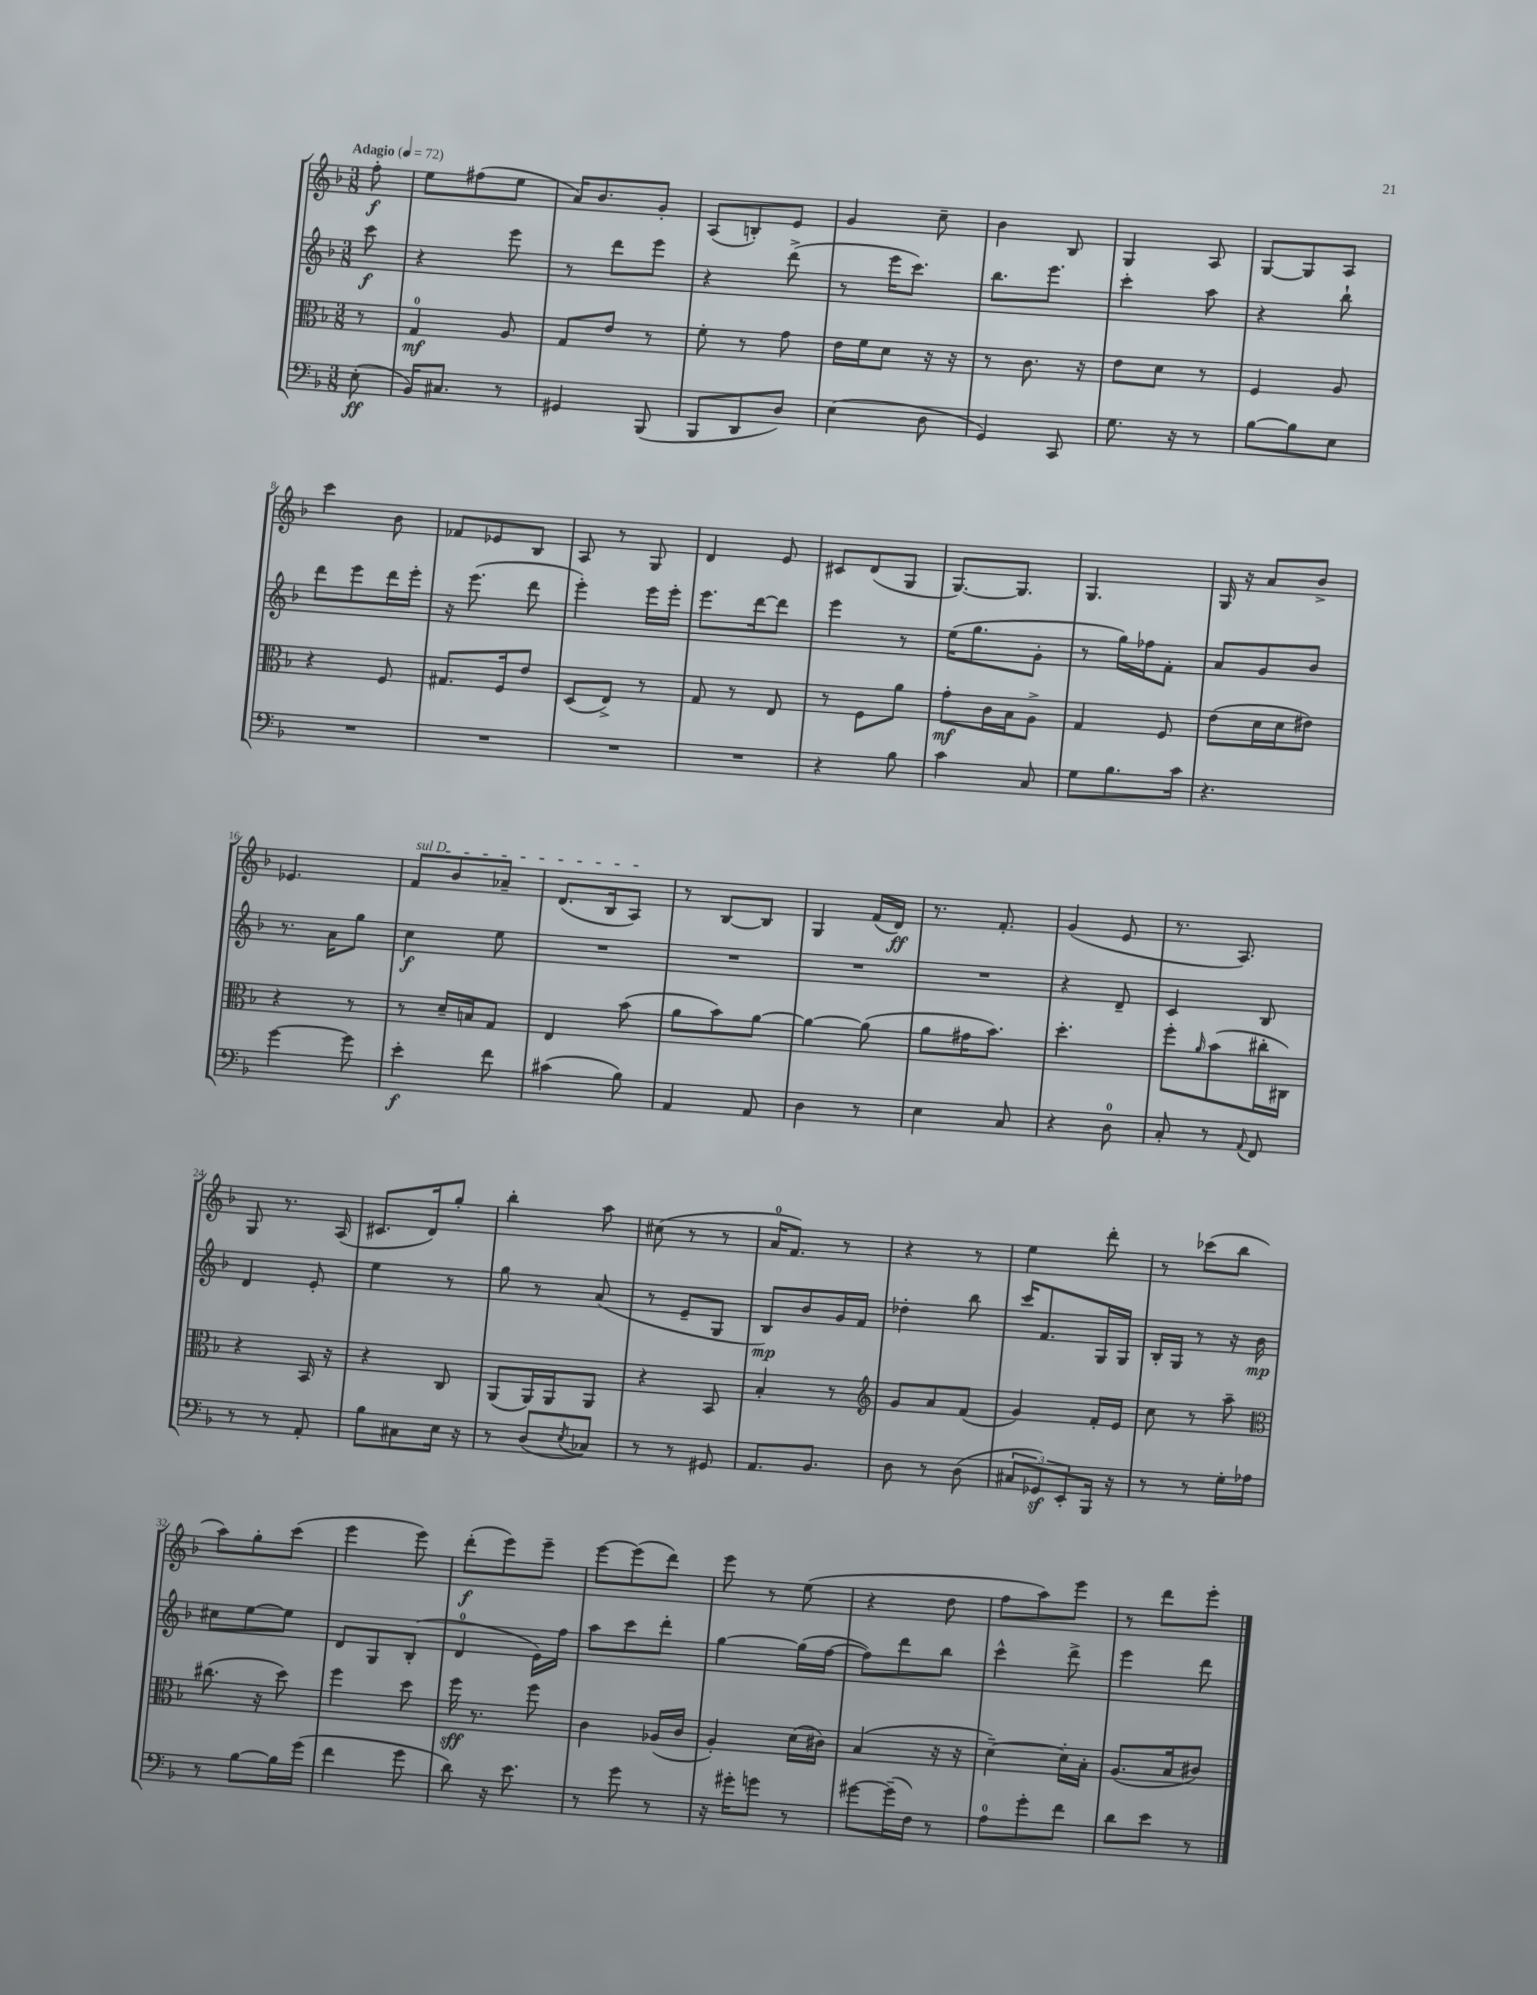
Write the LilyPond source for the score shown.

<<
\new StaffGroup <<
\new Staff = "s0" {
    \clef treble \key f \major \numericTimeSignature \time 3/8 \partial 8 \tempo "Adagio" 4 = 72
    f''8-.\f |
    e''8 fis''8( e''8 |
    a'16) bes'8. g'8-. |
    a8( b8-.) e'8 |
    g'4 c''8-- |
    bes'4 bes8 |
    g4 a8 |
    g8~ g8 a8 |
    c'''4 bes'8 |
    fes'8 ees'8 bes8 |
    a8 r8 g8 |
    d'4 e'8 |
    cis'8 d'8( g8 |
    g8.~) g8. |
    g4. |
    g16 r16 a'8 bes'8-> |
    ees'4. |
    \once \override TextSpanner.bound-details.left.text = \markup { \italic "sul D" } f'8\startTextSpan bes'8 aes'8-- |
    d'8.( bes16 a8\stopTextSpan) |
    r8 bes8~ bes8 |
    g4 f'16( d'16\ff) |
    r8. f'8.-. |
    g'4( e'8 |
    r8. a8.) |
    g8 r8. a16( |
    cis'8. d'16) g''8-. |
    bes''4-. a''8 |
    cis''8( r8 r8 |
    a'16-0 f'8.) r8 |
    r4 r8 |
    e''4 d'''8-. |
    r8 ces'''8( bes''8 |
    a''8) g''8-. c'''8( |
    e'''4 e'''8) |
    d'''8-.\f( e'''8) e'''8-- |
    e'''8~ e'''8( d'''8) |
    e'''8 r8 e''8( |
    r4 d''8 |
    f''8 a''8) e'''8 |
    r8 d'''8 e'''8-. \bar "|." |
}
\new Staff = "s1" {
    \clef treble \key f \major \numericTimeSignature \time 3/8 \partial 8
    c'''8\f |
    r4 e'''8 |
    r8 d'''8 e'''8 |
    r4 d'''8->( |
    r8 e'''16 c'''8.) |
    bes''8. e'''8. |
    c'''4-. a''8 |
    r4 bes''8-! |
    d'''8 e'''8 d'''16 e'''16-. |
    r16 e'''8.( d'''8 |
    e'''4-.) e'''16 e'''16-. |
    e'''8. d'''16~ d'''8 |
    e'''4 r8 |
    e''16( g''8. g'8-. |
    r8 g''16) fes''16 f'8-. |
    a'8 g'8 bes'8 |
    r8. a'16 g''8 |
    c''4\f e''8 |
    R4. |
    R4. |
    R4. |
    R4. |
    r4 d'8-- |
    c'4 bes8 |
    d'4 e'8-. |
    e''4 r8 |
    g''8 r8 a'8( |
    r8 e'8-- g8 |
    bes8\mp) bes'8 g'16 f'16 |
    des''4-. bes''8 |
    c'''16 f'8. g16 g16 |
    bes16-. g16 r8 r16 bes'16\mp |
    cis''8 e''8~ e''8 |
    d'8 g8 bes8-.( |
    d'4-0 e'16) f''16 |
    a''8 c'''8 d'''8-. |
    g''4~ g''16( f''16~ |
    f''8) d'''8 bes''8 |
    c'''4-^ d'''8-> |
    e'''4 d'''8 \bar "|." |
}
\new Staff = "s2" {
    \clef alto \key f \major \numericTimeSignature \time 3/8 \partial 8
    r8 |
    g4-0\mf a8 |
    g8 e'8 r8 |
    f'8-. r8 g'8 |
    e'16 f'16 d'8 r16 r16 |
    r8 c'8. r16 |
    e'8 d'8 r8 |
    f4 a8 |
    r4 f8 |
    gis8. f16 e'8 |
    d8( e8->) r8 |
    g8 r8 e8 |
    r8 f8 a'8 |
    g'8-.\mf c'16 bes16 a8-> |
    g4 f8 |
    e'8( d'16 d'16 eis'8) |
    r4 r8 |
    r8 d'16-- b16 g8 |
    e4 bes'8( |
    a'8 bes'8) a'8~ |
    a'4~ a'8( |
    a'8 gis'16 bes'8.) |
    d''4.-. |
    f''8-. \grace { a'16 } bes'8( cis''16-. cis16) |
    r4 bes,16 r16 |
    r4 c8 |
    a,8( a,16) a,16 a,8 |
    r4 bes,8 |
    bes4-. r8 |
    \clef treble g'8 a'8 f'8( |
    g'4) f'16-. e'16 |
    c''8 r8 a''8-- |
    \clef alto cis''8.( r16 d''8) |
    f''4 d''8 |
    f''16\sff r8. f''8 |
    c'4 aes16( c'16 |
    a4-.) d'16( cis'16) |
    bes4( r16 r16 |
    d'4~--) d'16-. bes16-. |
    a8.( bes16 cis'8) \bar "|." |
}
\new Staff = "s3" {
    \clef bass \key f \major \numericTimeSignature \time 3/8 \partial 8
    e8-.\ff( |
    bes,16) cis8. r8 |
    gis,4 bes,,8( |
    bes,,8 d,8 d8) |
    e4( d8 |
    g,4) c,8 |
    g8. r16 r8 |
    bes8~ bes8 e8 |
    R4. |
    R4. |
    R4. |
    R4. |
    r4 bes8 |
    c'4 c8 |
    g8 bes8. c'16 |
    r4. |
    g'4~ g'8 |
    e'4-.\f f'8 |
    cis'4( bes8) |
    a,4 a,8 |
    d4 r8 |
    e4 c8 |
    r4 d8-0 |
    c8-. r8 \appoggiatura { a,8 } f,8 |
    r8 r8 a,8-. |
    bes8 cis8 e16 r16 |
    r8 d8( \acciaccatura { e8 } ces8) |
    r8 r8 gis,8 |
    a,8. bes,8. |
    d8 r8 d8( |
    \tuplet 3/2 { cis8 ges,8\sf) e,8-. } bes,,16 r16 |
    r8 r8 g16-. aes16 |
    r8 bes8~ bes16 g'16( |
    f'4 g'8 |
    d'8) r16 e'8. |
    r8 g'8 r8 |
    r16 gis'16-. g'8 r8 |
    gis'8~ gis'16--( f16) r8 |
    a8-0 g'8-. f'8 |
    d'8 e'8 r8 \bar "|." |
}
>>
>>
